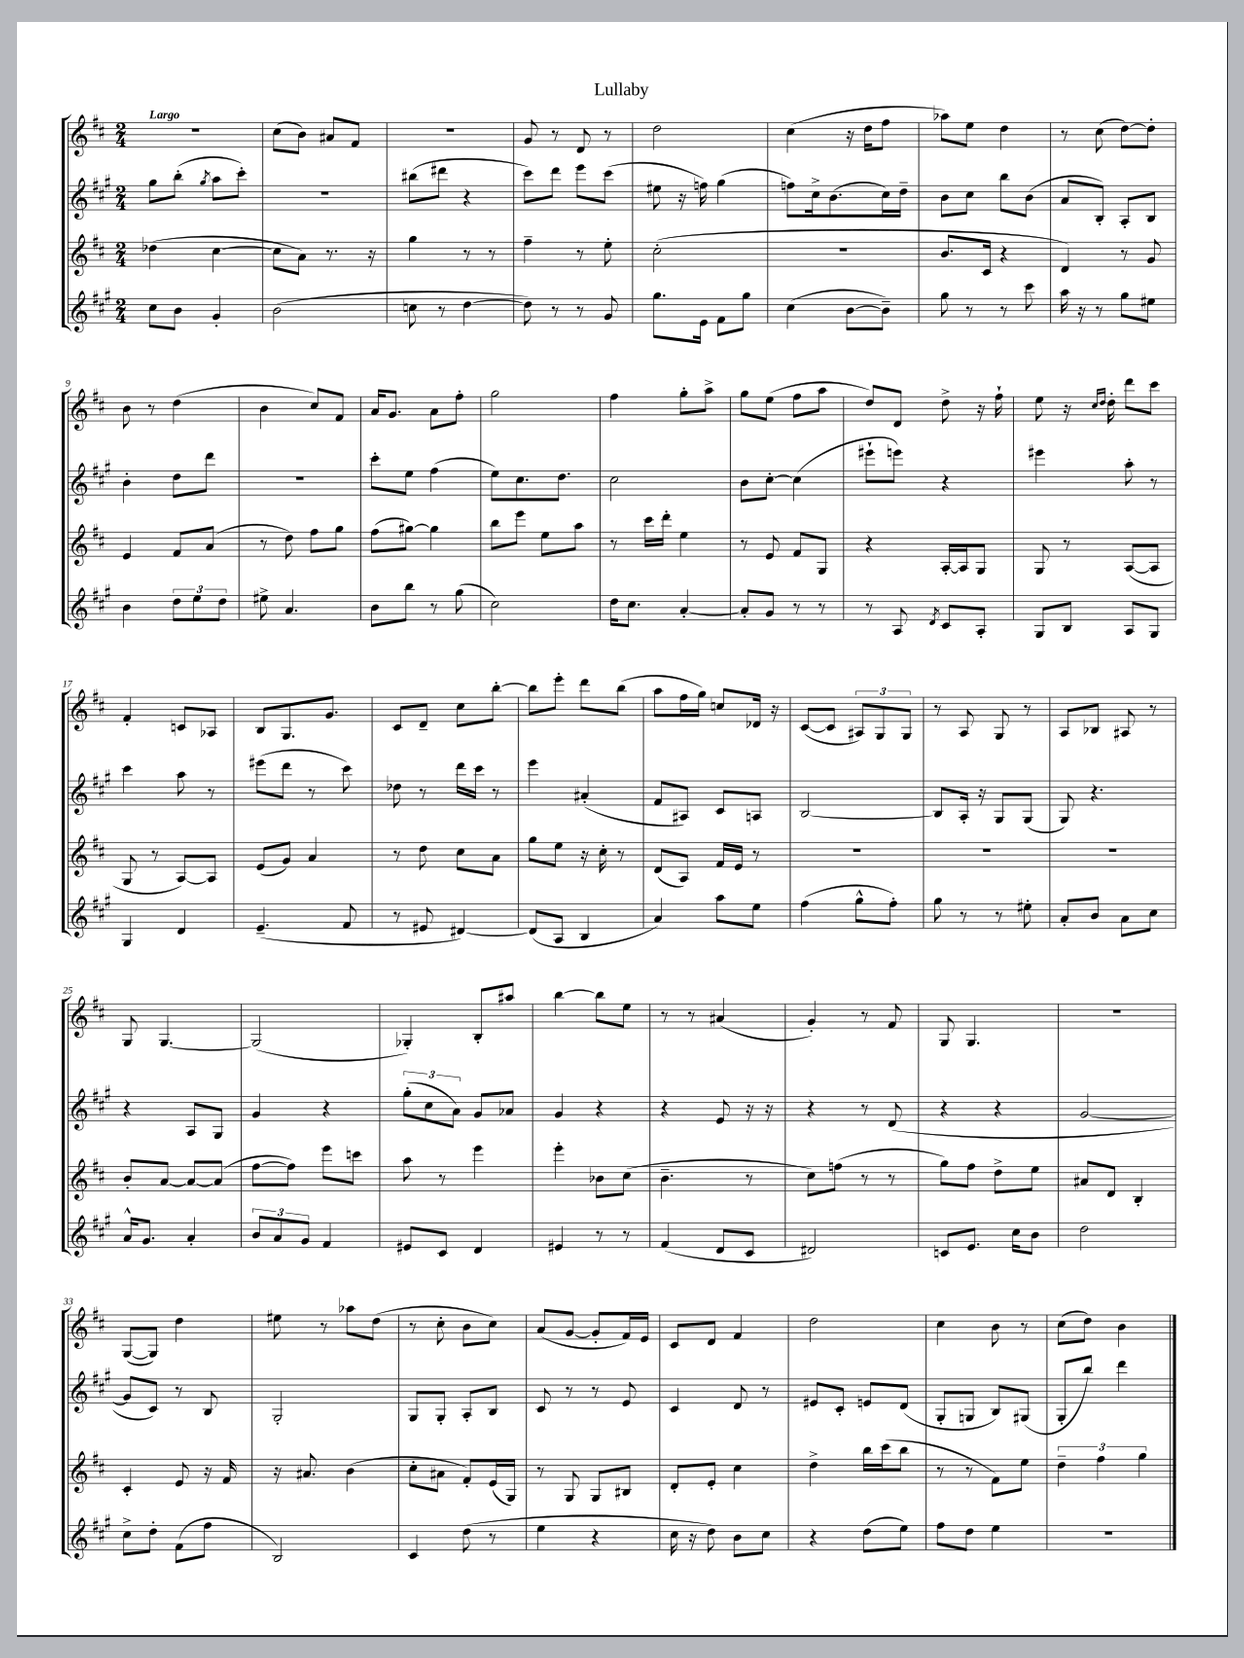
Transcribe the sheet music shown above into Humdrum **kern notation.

**kern	**kern	**kern	**kern
*staff4	*staff3	*staff2	*staff1
*clefG2	*clefG2	*clefG2	*clefG2
*k[f#c#g#]	*k[f#c#]	*k[f#c#g#]	*k[f#c#]
*M2/4	*M2/4	*M2/4	*M2/4
8cc#	(4dd-	8gg#	2r
8b	.	(8bb'	.
.	.	8qgg#	.
4g#'	[4cc#	8aa	.
.	.	8ccc#')	.
=	=	=	=
(2b	8cc#]	2r	(8cc#
.	8a)	.	8b)
.	8.r	.	8a#
.	.	.	8f#
.	16r	.	.
=	=	=	=
8cc	4gg	(8bb#	2r
8r	.	8ddd#	.
[4dd	8r	4r	.
.	8r	.	.
=	=	=	=
8dd])	4ff#~	8ccc#)	8g
8r	.	8ddd	8r
8r	8r	8eee	8d
8g#	8ee'	(8ccc#	8r
=	=	=	=
8.gg#	(2cc#'	8ee#	2dd
.	.	16r	.
16e	.	16ff)	.
8f#	.	(4gg#	.
8gg#	.	.	.
=	=	=	=
(4cc#	2r	8ff)	(4cc#
.	.	16cc#^	.
.	.	(8.b	.
[8b	.	.	16r
.	.	.	16dd
8b~])	.	16cc#)	8ff#
.	.	16dd~	.
=	=	=	=
8gg#	8.b	8b	8aa-)
8r	.	8cc#	8ee
.	16c#	.	.
8r	4r	8bb	4dd
8ccc#	.	(8b	.
=	=	=	=
16aa	4d)	8a	8r
16r	.	.	.
8r	.	8B')	(8cc#
8gg#	8r	8A'	[8dd)
8ee#	8g	8B	8dd']
=	=	=	=
4b	4e	4b'	8b
.	.	.	8r
12dd	8f#	8dd	(4dd
12ee	.	.	.
.	(8a	8ddd	.
12dd	.	.	.
=	=	=	=
8ee#^	8r	2r	4b
4.a	8dd)	.	.
.	8ff#	.	8cc#)
.	8gg	.	8f#
=	=	=	=
8b	(8ff#	8ccc#'	16a
.	.	.	8.g
8bb	[8gg#)	8ee	.
8r	4gg#]	(4ff#	8a
(8gg#	.	.	8ff#'
=	=	=	=
2cc#)	8bb	8ee)	2gg
.	8eee	8.cc#	.
.	8ee	.	.
.	.	8.dd	.
.	8aa	.	.
=	=	=	=
16dd	8r	2cc#	4ff#
8.cc#	.	.	.
.	16ccc#	.	.
.	16ddd'	.	.
[4a'	4ee	.	8gg'
.	.	.	8aa^
=	=	=	=
8a']	8r	8b	8gg
8g#	8e	[8cc#'	(8ee
8r	8f#	(4cc#]	8ff#
8r	8G	.	8aa
=	=	=	=
8r	4r	8eee#`	8dd)
8A	.	8eee)	8d
8qd	.	.	.
8c#	[16A'	4r	8dd^
.	16A]	.	.
8A'	8G	.	16r
.	.	.	16ff#`
=	=	=	=
8G#	8G	4eee#	8ee
8B	8r	.	16r
.	.	.	16qqcc#
.	.	.	16qqdd
.	.	.	16dd'
8A	([8A	8aa'	8ddd
8G#	8A]	8r	8ccc#
=	=	=	=
4G#	8G	4ccc#	4f#'
.	8r	.	.
4d	[8A)	8aa	8c
.	8A]	8r	8A-
=	=	=	=
(4.e~	(8e	(8eee#	8B
.	8g)	8ddd	8.G
.	4a	8r	.
.	.	.	8.g
8f#	.	8ccc#)	.
=	=	=	=
8r	8r	8dd-	8c#
8e#	8dd	8r	8d~
[4d#)	8cc#	16ddd	8cc#
.	.	16ccc#	.
.	8a	8r	[8bb'
=	=	=	=
(8d#]	8gg	4eee	8bb]
8A	8ee	.	8eee'
4B	16r	(4a#'	8ddd
.	16cc#'	.	.
.	8r	.	(8bb
=	=	=	=
4a)	(8d	8f#	8aa
.	8A)	8A#)	16ff#
.	.	.	16gg)
8aa	16f#	8c#	8cc
.	16e	.	.
8ee	8r	8A	16d-
.	.	.	16r
=	=	=	=
(4ff#	2r	[2B	([8c#
.	.	.	8c#]
8gg#^^	.	.	12A#)
.	.	.	12G
8ff#')	.	.	.
.	.	.	12G
=	=	=	=
8gg#	2r	8B]	8r
8r	.	16A'	8A
.	.	16r	.
8r	.	8G#	8G
8ee#'	.	(8G#	8r
=	=	=	=
8a'	2r	8G#)	8A
8b	.	4.r	8B-
8a	.	.	8A#
8cc#	.	.	8r
=	=	=	=
16a^^	8b'	4r	8G
8.g#	.	.	.
.	[8a	.	[4.G
4a'	8a_	8A	.
.	(8a]	8G#	.
=	=	=	=
12b	[8ff#	4g#	(2G]
12a	.	.	.
.	8ff#])	.	.
12g#	.	.	.
4f#	8eee	4r	.
.	8ccc	.	.
=	=	=	=
8e#	8aa	(12gg#'	4G-')
.	.	12cc#	.
8c#	8r	.	.
.	.	12a)	.
4d	4eee	8g#	8B'
.	.	8a-	8aa#
=	=	=	=
4e#	4eee'	4g#	[4bb
8r	8b-	4r	8bb]
8r	(8cc#	.	8ee
=	=	=	=
(4f#	4.b~	4r	8r
.	.	.	8r
8d	.	8e	(4a#
8c#	8r	16r	.
.	.	16r	.
=	=	=	=
2d#)	8cc#)	4r	4g')
.	(8ff	.	.
.	8r	8r	8r
.	8r	(8d	8f#
=	=	=	=
8c	8gg)	4r	8G
8.e	8ff#	.	4.G
.	8dd^	4r	.
16cc#	.	.	.
8b	8ee	.	.
=	=	=	=
2dd	8a#	[2g#	2r
.	8d	.	.
.	4B'	.	.
=	=	=	=
8cc#^	4c#'	8g#]	([8G
8dd'	.	8c#)	8G])
(8f#	8e	8r	4dd
8ff#	16r	8B	.
.	16f#	.	.
=	=	=	=
2B)	16r	2G#'	8ee#
.	8.a#	.	.
.	.	.	8r
.	(4b	.	8aa-
.	.	.	(8dd
=	=	=	=
4c#	8cc#'	8G#	8r
.	8a#	8G#'	8cc#'
(8dd	8f#')	8A'	8b
8r	(16e	8B	8cc#)
.	16G)	.	.
=	=	=	=
4ee	8r	8c#	(8a
.	8G	8r	[8g
4r	8G	8r	8g']
.	8B#	8e	16f#)
.	.	.	16e
=	=	=	=
16cc#	8d'	4c#	8c#
16r	.	.	.
8dd)	8e'	.	8d
8b	4cc#	8d	4f#
8cc#	.	8r	.
=	=	=	=
4r	4dd^	8e#	2dd
.	.	8c#'	.
(8dd	16bb	8e	.
.	(16ccc#	.	.
8ee)	8bb	(8d	.
=	=	=	=
8ff#	8r	8G#'	4cc#
8dd	8r	8G	.
4ee	8f#)	8B)	8b
.	8ee	(8G#	8r
=	=	=	=
2r	6dd~	8G#'	(8cc#
.	.	8bb)	8dd)
.	6ff#	.	.
.	.	4ddd	4b
.	6gg	.	.
==	==	==	==
*-	*-	*-	*-
